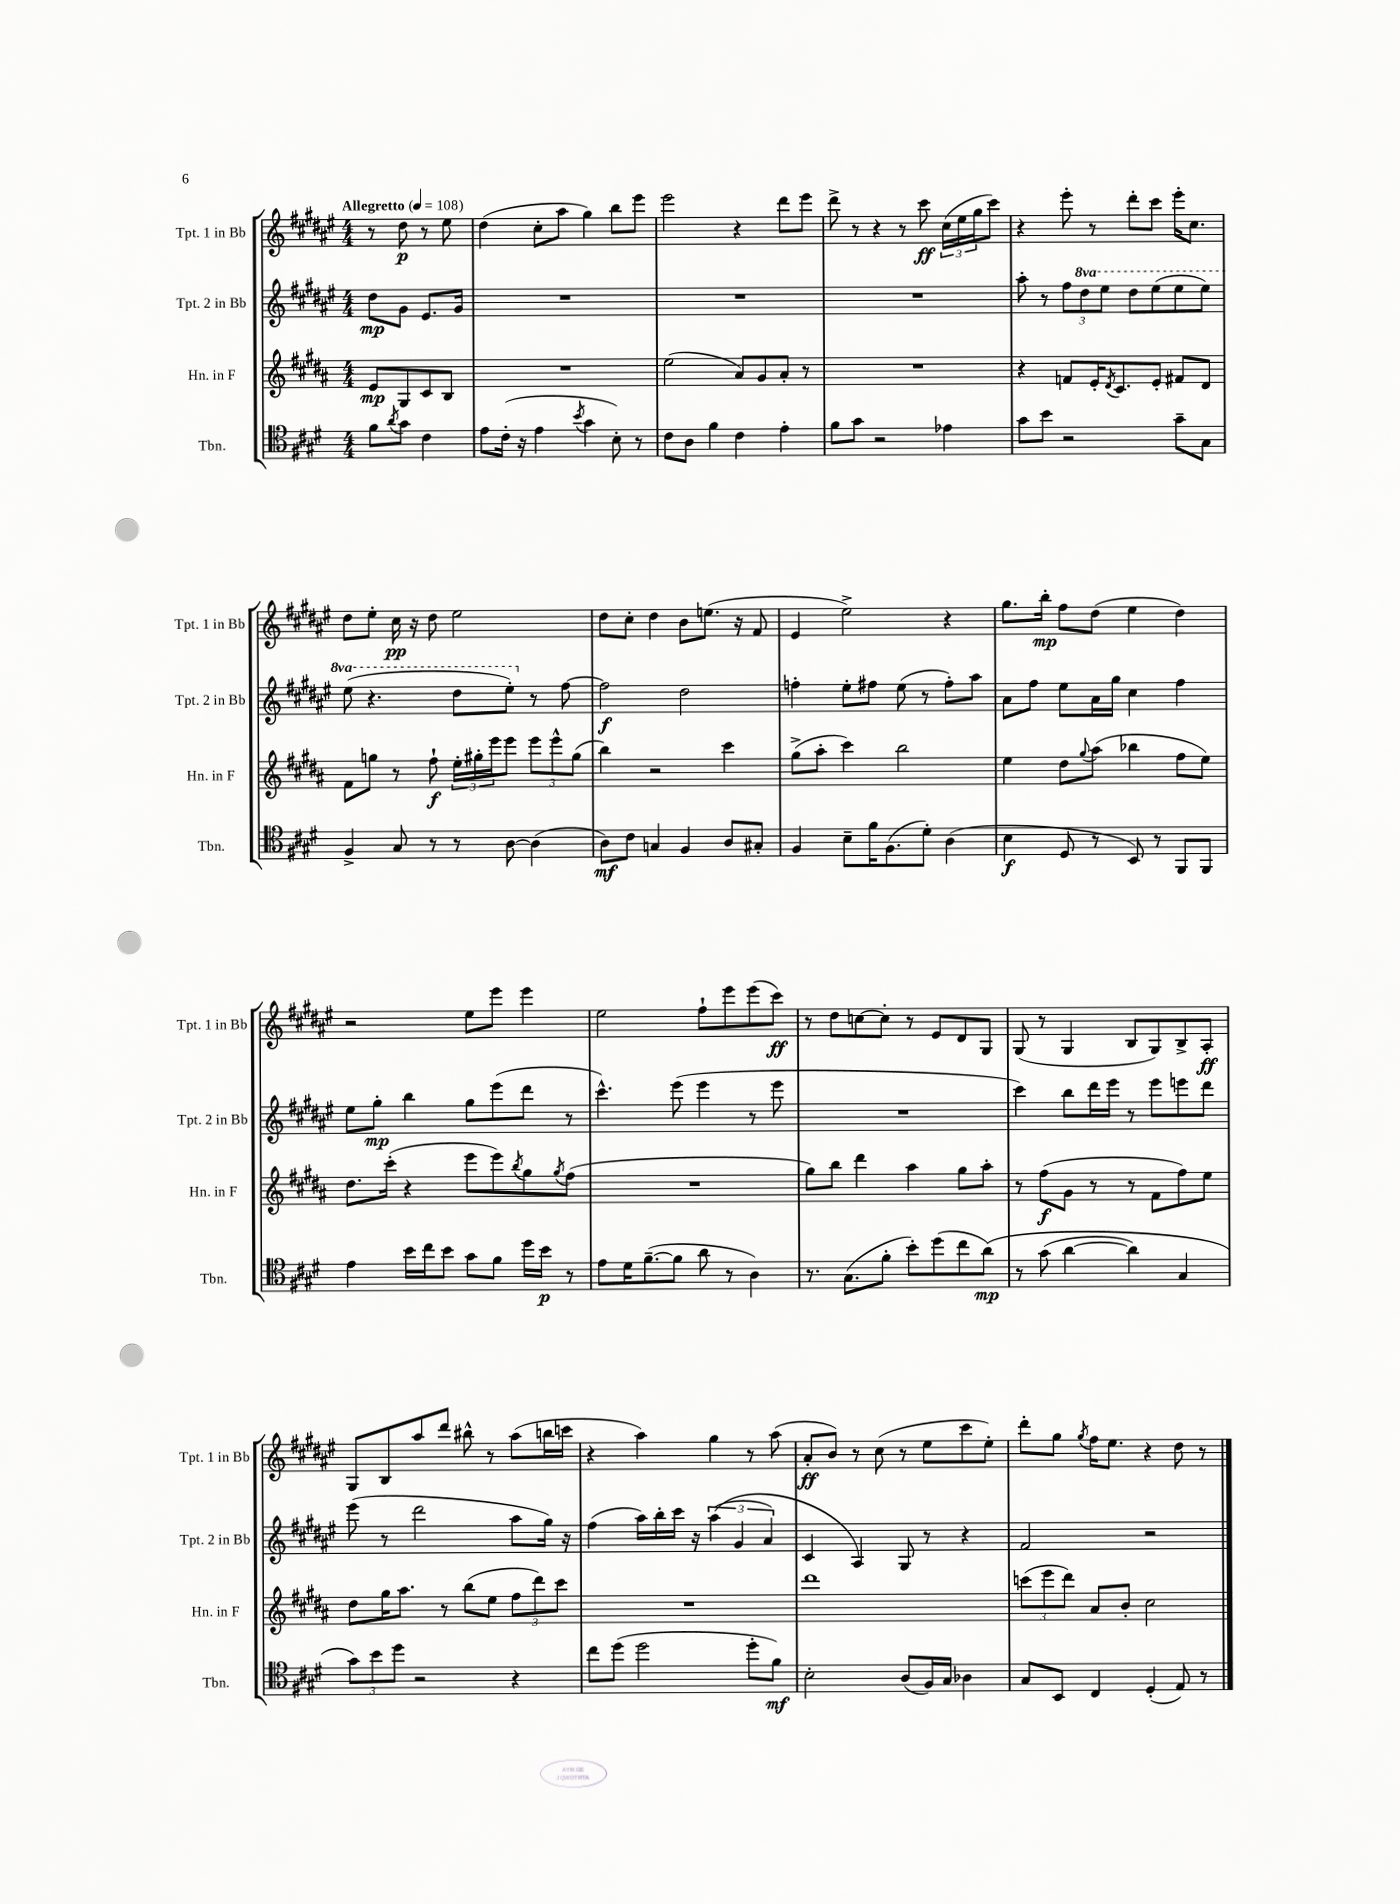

**kern	**kern	**kern	**kern
*staff4	*staff3	*staff2	*staff1
*clefC4	*clefG2	*clefG2	*clefG2
*k[f#c#g#d#]	*k[f#c#g#d#a#]	*k[f#c#g#d#a#e#]	*k[f#c#g#d#a#e#]
*M4/4	*M4/4	*M4/4	*M4/4
*MM108	*MM108	*MM108	*MM108
8f#	8e	8dd#	8r
8qa	.	.	.
8g#	8G#	8g#	8dd#
4c#	8c#	8.e#	8r
.	8B	.	8ee#
.	.	16g#	.
=	=	=	=
8e	1r	1r	(4dd#
(16c#'	.	.	.
16r	.	.	.
4e	.	.	8cc#'
.	.	.	8aa#
8qb	.	.	.
4g#	.	.	4gg#)
8B')	.	.	8bb
8r	.	.	8eee#
=	=	=	=
8c#	(2ee	1r	2eee#
8A	.	.	.
4f#	.	.	.
4c#	8a#)	.	4r
.	8g#	.	.
4e'	8a#'	.	8ddd#
.	8r	.	8eee#
=	=	=	=
8f#	1r	1r	8ddd#^
8g#	.	.	8r
2r	.	.	4r
.	.	.	8r
.	.	.	8ccc#
4e-	.	.	(24cc#
.	.	.	24ee#
.	.	.	24gg#
.	.	.	8ccc#)
=	=	=	=
8g#	4r	8aa#'	4r
8b	.	8r	.
2r	8f	12ff#	8eee#'
.	.	12ddd#	.
.	16e'	.	8r
.	.	12eee#	.
.	8qd#	.	.
.	8.c#	.	.
.	.	8ddd#	8ddd#'
.	8e'	(8eee#	8ccc#
8g#~	8f#	8eee#	16eee#'
.	.	.	8.cc#
8G#	8d#	8eee#)	.
=	=	=	=
4F#^	8f#	(8eee#	8dd#
.	8gg	4.r	8ee#'
8G#	8r	.	16cc#
.	.	.	16r
8r	8ff#`	.	8dd#
8r	24ee'	8ddd#	2ee#
.	24gg#'	.	.
.	24eee	.	.
[8A	8eee	8eee#')	.
(4A]	12eee	8r	.
.	12eee^^	.	.
.	.	[8ff#	.
.	(12gg#	.	.
=	=	=	=
8A)	4bb)	2ff#]	8dd#
8c#	.	.	8cc#'
4G	2r	.	4dd#
4F#	.	2dd#	8b
.	.	.	(8.ee
8A	4ccc#	.	.
.	.	.	16r
8G#'	.	.	8f#
=	=	=	=
4F#	(8gg#^	4ff'	4e#
.	8aa#'	.	.
8B~	4ccc#)	8ee#'	2ee#^)
16f#	.	8ff#	.
(8.F#	.	.	.
.	2bb	(8ee#	.
8d#')	.	8r	.
(4A	.	8ff#')	4r
.	.	8aa#	.
=	=	=	=
4B	4ee	8a#	8.gg#
.	.	8ff#	.
.	.	.	16bb'
8D#	8dd#	8ee#	8ff#
.	8qqgg#	.	.
8r	(8aa#	16a#	(8dd#
.	.	16gg#	.
8BB)	4bb-	4cc#	4ee#
8r	.	.	.
8FF#	8ff#	4ff#	4dd#)
8FF#	8ee)	.	.
=	=	=	=
4e	8.dd#	8ee#	2r
.	.	8gg#'	.
.	(16ccc#'	.	.
16b	4r	4bb	.
16cc#	.	.	.
8b	.	.	.
8g#	8eee	8gg#	8ee#
8f#	8eee)	(8eee#	8eee#
.	8qbb	.	.
16dd#	8gg#	8ddd#	4eee#
16b	.	.	.
.	8qgg#	.	.
8r	(8ff#	8r	.
=	=	=	=
8e	1r	4.ccc#^^)	2ee#
16d#	.	.	.
([8.f#~	.	.	.
8f#]	.	(8eee#	.
8a	.	4eee#	8ff#`
8r	.	.	8eee#
4A)	.	8r	(8eee#
.	.	8eee#	8ccc#)
=	=	=	=
8.r	8gg#)	1r	8r
.	8bb	.	8dd#
(8.G#	.	.	.
.	4ddd#	.	[8cc
8f#'	.	.	8cc']
8b')	4aa#	.	8r
(8dd#	.	.	8e#
8cc#	8gg#	.	8d#
&(8a)	8aa#'	.	8G#
=	=	=	=
8r	8r	4ccc#)	(8G#
(8g#	(8ff#	.	8r
[4a	8g#	8bb	4G#
.	8r	16ddd#	.
.	.	16eee#	.
4a])	8r	8r	8B
.	8f#	8eee#	8G#)
4G#	8ff#)	8eee	8B^
.	8ee	8ddd#	8A#'
=	=	=	=
12g#&)	8dd#	(8eee#	8G#
12b	.	.	.
.	16gg#	8r	8B
12dd#	.	.	.
.	8.aa#	.	.
2r	.	2ddd#	8aa#
.	8r	.	8ddd#
.	(8bb	.	8bb#^^
.	8ee	.	8r
4r	12ff#	8aa#	(8aa#
.	12ddd#)	.	.
.	.	16gg#)	16bb
.	12ccc#	.	.
.	.	16r	16ccc
=	=	=	=
8cc#	1r	(4ff#	4r
(8dd#	.	.	.
2dd#	.	16aa#)	4aa#)
.	.	16bb'	.
.	.	16ccc#	.
.	.	16r	.
.	.	&((6aa#	4gg#
.	.	6g#	.
8dd#'	.	.	8r
.	.	6a#)	.
8f#)	.	.	(8aa#
=	=	=	=
2B'	1ddd#	4c#	8a#'
.	.	.	8b)
.	.	4A#&)	8r
.	.	.	(8cc#
(8A	.	8G#	8r
16F#)	.	8r	8ee#
16G#	.	.	.
4A-	.	4r	8ccc#
.	.	.	8ee#')
=	=	=	=
8G#	(12ccc	2f#	8ddd#'
.	12eee	.	.
8BB	.	.	8gg#
.	12ddd#)	.	.
.	.	.	8qgg#
4C#	8a#	.	16ff#
.	.	.	8.ee#
.	8b'	.	.
(4D#'	2cc#	2r	4r
8E)	.	.	8dd#
8r	.	.	8r
==	==	==	==
*-	*-	*-	*-
